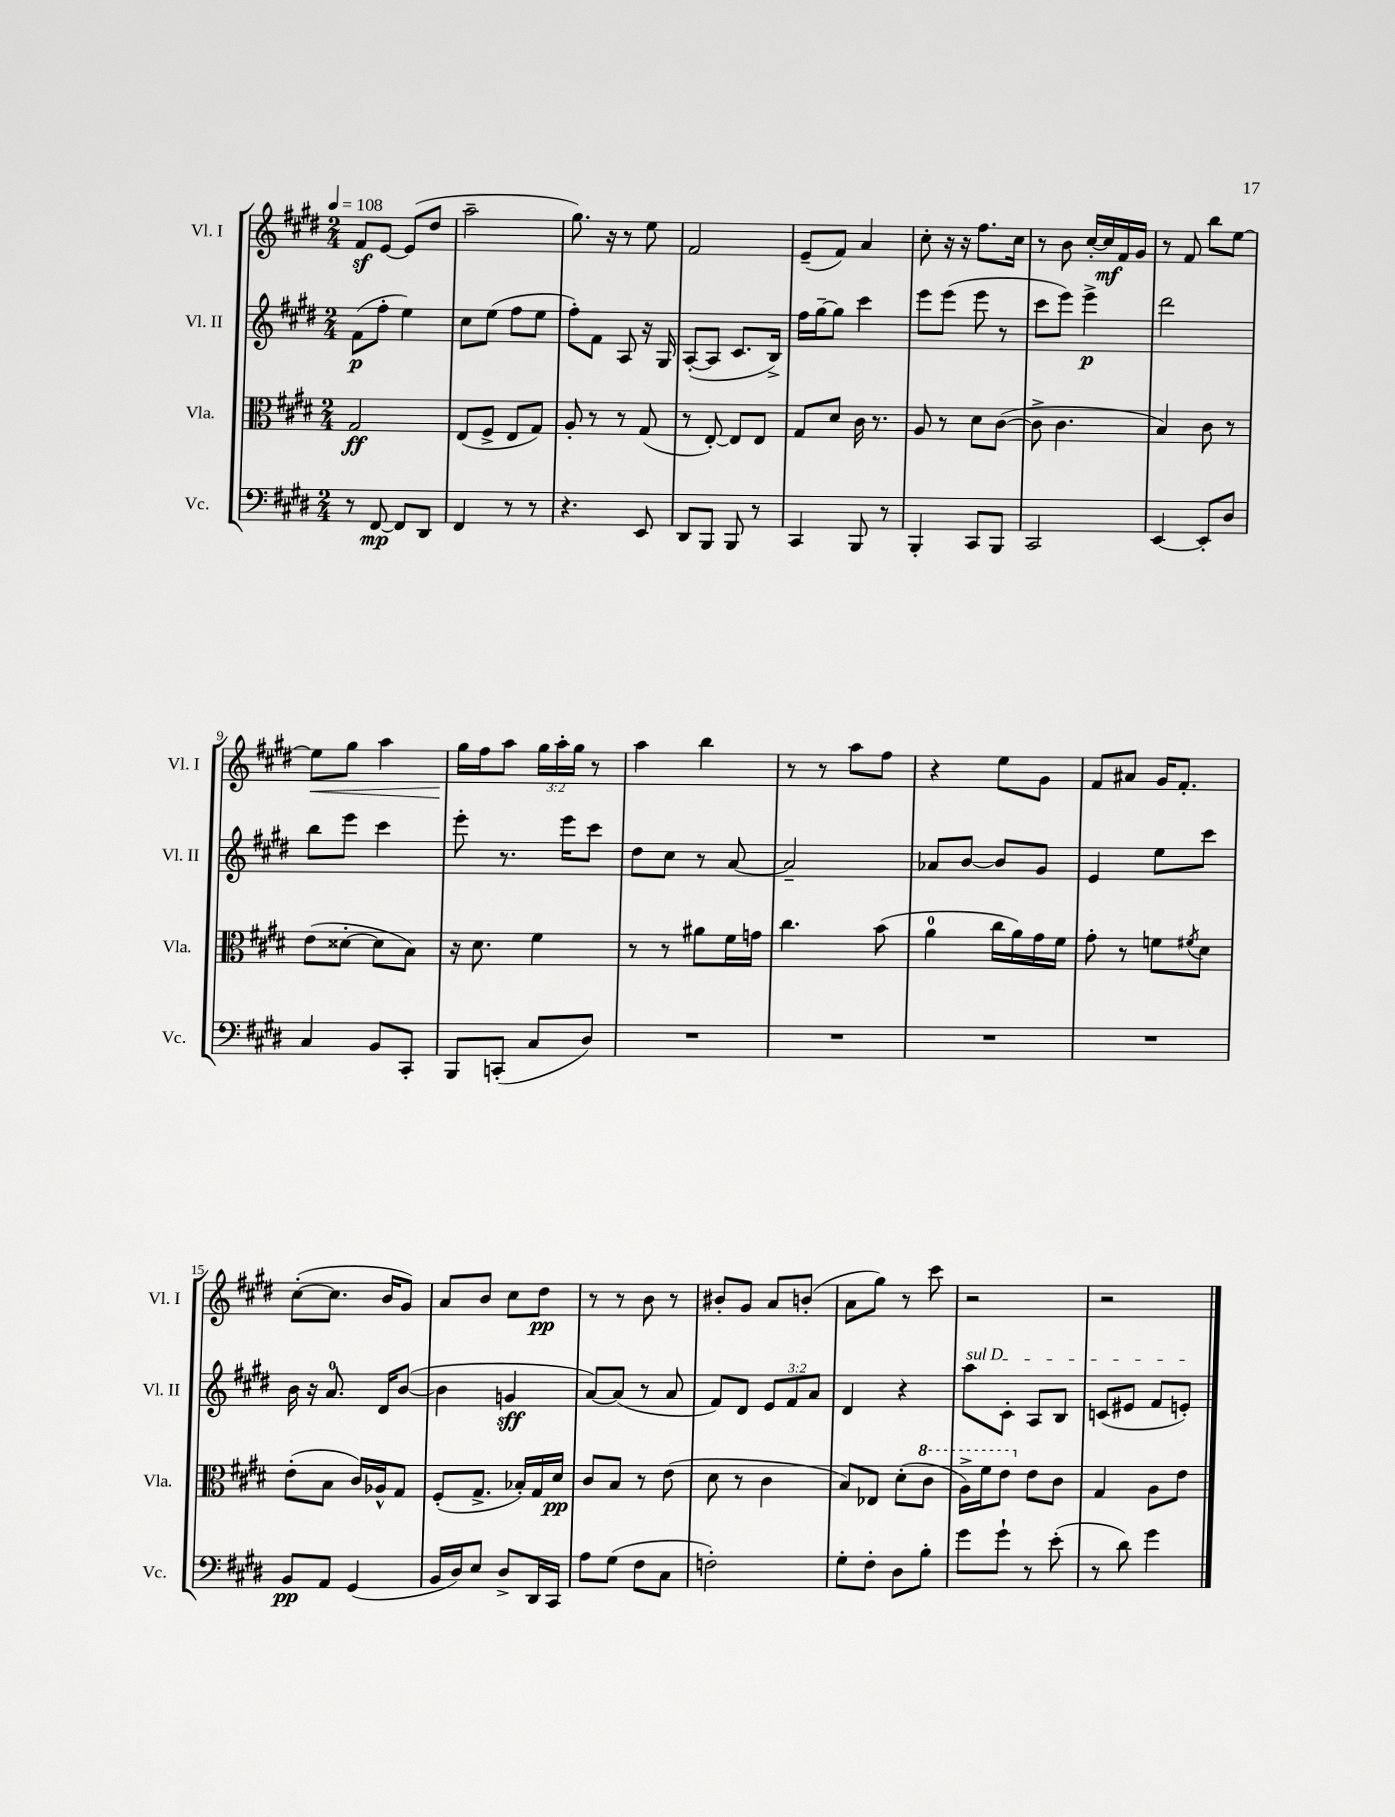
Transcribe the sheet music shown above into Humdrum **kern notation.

**kern	**dynam	**kern	**dynam	**kern	**dynam	**kern	**dynam
*part4	*part4	*part3	*part3	*part2	*part2	*part1	*part1
*staff4	*staff4	*staff3	*staff3	*staff2	*staff2	*staff1	*staff1
*I"Vc.	*	*I"Vla.	*	*I"Vl. II	*	*I"Vl. I	*
*I'Vc.	*	*I'Vla.	*	*I'Vl. II	*	*I'Vl. I	*
*clefF4	*	*clefC3	*	*clefG2	*	*clefG2	*
*k[f#c#g#d#]	*	*k[f#c#g#d#]	*	*k[f#c#g#d#]	*	*k[f#c#g#d#]	*
*M2/4	*	*M2/4	*	*M2/4	*	*M2/4	*
*MM108	*	*MM108	*	*MM108	*	*MM108	*
=1	=1	=1	=1	=1	=1	=1	=1
8r	.	2G#/	ff	(8f#\L	p	8f#z/L	.
[8FF#/	mp	.	.	8ff#'\J	.	[8e/J	.
8FF#/L]	.	.	.	4ee\)	.	(8e/L]	.
8DD#/J	.	.	.	.	.	8dd#/J	.
=2	=2	=2	=2	=2	=2	=2	=2
4FF#/	.	(8E/L	.	8cc#\L	.	2aa~\	.
.	.	8F#^/J	.	(8ee\J	.	.	.
8r	.	8E/L	.	8ff#\L	.	.	.
8r	.	8G#/J)	.	8ee\J	.	.	.
=3	=3	=3	=3	=3	=3	=3	=3
4.r	.	8A'/	.	8ff#'\L)	.	8.gg#\)	.
.	.	8r	.	8f#\J	.	.	.
.	.	.	.	.	.	16r	.
.	.	8r	.	8A/	.	8r	.
8EE/	.	(8G#/	.	16r	.	8ee\	.
.	.	.	.	16G#/	.	.	.
=4	=4	=4	=4	=4	=4	=4	=4
8DD#/L	.	8r	.	([8A'/L	.	2f#/	.
8BBB/J	.	[8E'/)	.	8A/J]	.	.	.
8BBB/	.	8E/L]	.	8.c#/L	.	.	.
8r	.	8E/J	.	.	.	.	.
.	.	.	.	16B^/Jk)	.	.	.
=5	=5	=5	=5	=5	=5	=5	=5
4CC#/	.	8G#/L	.	16ff#\LL	.	(8e~/L	.
.	.	.	.	[16gg#~\J	.	.	.
.	.	8d#/J	.	8gg#\J]	.	8f#/J)	.
8BBB/	.	16c#\	.	4ccc#\	.	4a/	.
.	.	8.r	.	.	.	.	.
8r	.	.	.	.	.	.	.
=6	=6	=6	=6	=6	=6	=6	=6
4BBB'/	.	8A/	.	8eee\L	.	8cc#'\	.
.	.	8r	.	(8eee\J	.	16r	.
.	.	.	.	.	.	16r	.
8CC#/L	.	8d#\L	.	8eee\	.	8.ff#\L	.
8BBB/J	.	([8c#\J	.	8r	.	.	.
.	.	.	.	.	.	16cc#\Jk	.
=7	=7	=7	=7	=7	=7	=7	=7
2CC#/	.	8c#^\]	.	8ccc#\L	.	8r	.
.	.	4.c#\	.	8eee\J)	.	8b\	.
.	.	.	.	4eee^\	p	[16cc#'/LL	.
.	.	.	.	.	.	16cc#/]	mf
.	.	.	.	.	.	16f#/	.
.	.	.	.	.	.	16g#/JJ	.
=8	=8	=8	=8	=8	=8	=8	=8
[4EE/	.	4B/)	.	2ddd#\	.	8r	.
.	.	.	.	.	.	8f#/	.
8EE'/L]	.	8c#\	.	.	.	8bb\L	.
8D#/J	.	8r	.	.	.	[8ee\J	.
!!LO:LB:g=z
=9	=9	=9	=9	=9	=9	=9	=9
!	!	!	!	!	!	!	!LO:HP:b
4C#/	.	(8e\L	.	8bb\L	.	8ee\L]	<
.	.	[8d##X'\J	.	8eee\J	.	8gg#\J	.
8BB/L	.	8d##\L]	.	4ccc#\	.	4aa\	.
8CC#'/J	.	8B\J)	.	.	.	.	.
=10	=10	=10	=10	=10	=10	=10	=10
8BBB/L	.	16r	.	8eee'\	.	16gg#\LL	.
.	.	8.d#\	.	.	.	16ff#\J	[
(8CCn'/J	.	.	.	8.r	.	8aa\J	.
8C#/L	.	4f#\	.	.	.	24gg#\LL	.
.	.	.	.	.	.	24aa'\	.
.	.	.	.	16eee\KL	.	.	.
.	.	.	.	.	.	24gg#\JJ	.
8D#/J)	.	.	.	8ccc#\J	.	8r	.
=11	=11	=11	=11	=11	=11	=11	=11
2r	.	8r	.	8dd#\L	.	4aa\	.
.	.	8r	.	8cc#\J	.	.	.
.	.	8a#X\L	.	8r	.	4bb\	.
.	.	16f#\L	.	[8a/	.	.	.
.	.	16gn\JJ	.	.	.	.	.
=12	=12	=12	=12	=12	=12	=12	=12
2r	.	4.cc#\	.	2a~/]	.	8r	.
.	.	.	.	.	.	8r	.
.	.	.	.	.	.	8aa\L	.
.	.	(8b\	.	.	.	8ff#\J	.
=13	=13	=13	=13	=13	=13	=13	=13
2r	.	4a\	.	8a-X/L	.	4r	.
.	.	.	.	[8b/J	.	.	.
.	.	16cc#\LL	.	8b/L]	.	8ee\L	.
.	.	16a\)	.	.	.	.	.
.	.	16g#\	.	8g#/J	.	8g#\J	.
.	.	16f#\JJ	.	.	.	.	.
=14	=14	=14	=14	=14	=14	=14	=14
2r	.	8g#'\	.	4e/	.	8f#/L	.
.	.	8r	.	.	.	8a#X/J	.
.	.	8fn\L	.	8ee\L	.	16g#/KL	.
.	.	.	.	.	.	8.f#'/J	.
.	.	8qf#X/	.	.	.	.	.
.	.	8d#\J	.	8ccc#\J	.	.	.
!!LO:LB:g=z
=15	=15	=15	=15	=15	=15	=15	=15
8BB/L	pp	(8e'\L	.	16b\	.	([8cc#'\L	.
.	.	.	.	16r	.	.	.
8AA/J	.	8B\J	.	8.a/	.	8.cc#\J]	.
(4GG#/	.	16c#/LL)	.	.	.	.	.
.	.	16A-X^^/J	.	16d#/KL	.	16b/KL	.
.	.	8G#/J	.	([8b/J	.	8g#/J)	.
=16	=16	=16	=16	=16	=16	=16	=16
16BB/LL	.	(8F#'/L	.	4b\]	.	8a/L	.
16D#/J)	.	.	.	.	.	.	.
8E/J	.	8.G#^/J	.	.	.	8b/J	.
8D#^/L	.	.	.	4gn/	sff	8cc#\L	.
.	.	16B-X'/LL)	.	.	.	.	.
16DD#/L	.	16G#/	.	.	.	8dd#\J	pp
16CC#/JJ	.	16d#/JJ	pp	.	.	.	.
=17	=17	=17	=17	=17	=17	=17	=17
8A\L	.	8c#/L	.	[8a/L)	.	8r	.
(8G#\J	.	8B/J	.	(8a/J]	.	8r	.
8F#\L	.	8r	.	8r	.	8b\	.
8C#\J	.	(8e\	.	8a/	.	8r	.
=18	=18	=18	=18	=18	=18	=18	=18
2Fn'\)	.	8d#\	.	8f#/L)	.	8b#X'/L	.
.	.	8r	.	8d#/J	.	8g#/J	.
.	.	4c#\	.	12e/L	.	8a/L	.
.	.	.	.	12f#/	.	.	.
.	.	.	.	.	.	(8bn'/J	.
.	.	.	.	12a/J	.	.	.
=19	=19	=19	=19	=19	=19	=19	=19
8G#'\L	.	8B/L)	.	4d#/	.	8a\L	.
8F#'\J	.	8E-X/J	.	.	.	8gg#\J)	.
8D#\L	.	(8d#'\L	.	4r	.	8r	.
*	*	*8va	*	*	*	*	*
8B'\J	.	8cc#\J	.	.	.	8ccc#\	.
=20	=20	=20	=20	=20	=20	=20	=20
!	!	!	!	!LO:TX:a:i:t=sul D	!	!	!
8g#\L	.	16a^\LL)	.	8aa\L	.	2r	.
.	.	16ff#\J	.	.	.	.	.
8g#`\J	.	8ee\J	.	8c#'\J	.	.	.
*	*	*X8va	*	*	*	*	*
8r	.	8e\L	.	8A/L	.	.	.
(8e'\	.	8c#\J	.	8B/J	.	.	.
=21	=21	=21	=21	=21	=21	=21	=21
8r	.	4G#/	.	(8cn/L	.	2r	.
8d#\)	.	.	.	8e#X/J	.	.	.
4g#\	.	8A\L	.	8f#/L	.	.	.
.	.	8e\J	.	8en'/J)	.	.	.
==	==	==	==	==	==	==	==
*-	*-	*-	*-	*-	*-	*-	*-
